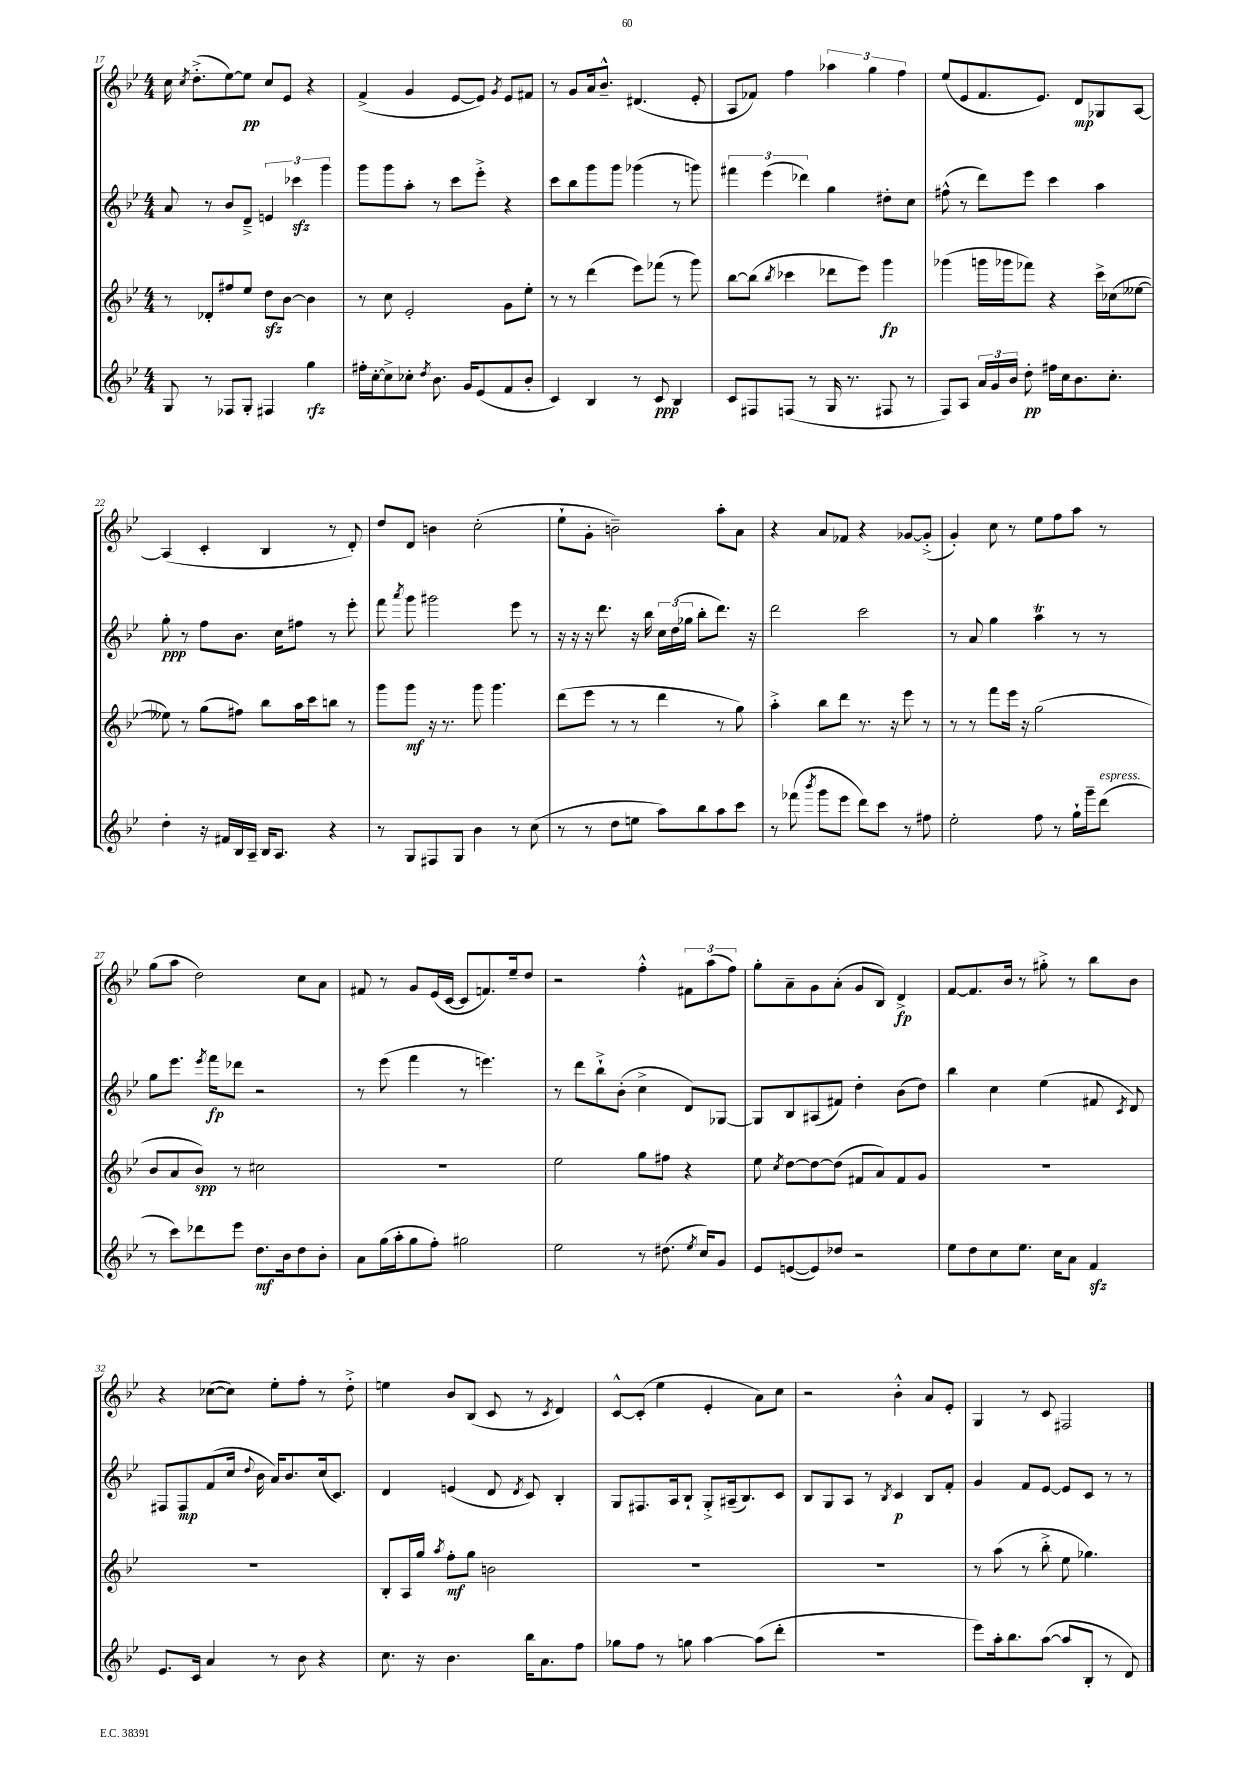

**kern	**dynam	**kern	**dynam	**kern	**dynam	**kern	**dynam
*part4	*part4	*part3	*part3	*part2	*part2	*part1	*part1
*staff4	*staff4	*staff3	*staff3	*staff2	*staff2	*staff1	*staff1
*clefG2	*	*clefG2	*	*clefG2	*	*clefG2	*
*k[b-e-]	*	*k[b-e-]	*	*k[b-e-]	*	*k[b-e-]	*
*M4/4	*	*M4/4	*	*M4/4	*	*M4/4	*
=17	=17	=17	=17	=17	=17	=17	=17
8G/	.	8r	.	8a/	.	16cc\	.
.	.	.	.	.	.	8qcc/	.
.	.	.	.	.	.	(8.dd'^\L	.
8r	.	8d-X'/L	.	8r	.	.	.
8F-X/L	.	8ff#X/	.	8b-/L	.	[8ee-\)	.
8G'/J	.	8ee-/J	.	8d~^/J	.	8ee-\J]	pp
4F#X/	.	8ddzz\L	.	6en/	.	8cc/L	.
.	.	[8b-\J	.	.	.	8e-/J	.
.	.	.	.	6ccc-Xzz\	.	.	.
4gg\	rfz	4b-\]	.	.	.	4r	.
.	.	.	.	6ggg\	.	.	.
=18	=18	=18	=18	=18	=18	=18	=18
16ff#X'\LL	.	8r	.	8ggg\L	.	(4f^/	.
[16cc'\J	.	.	.	.	.	.	.
8cc^\]	.	8cc\	.	8ggg\	.	.	.
8cc-X'\J	.	2e-'/	.	8aa'\J	.	4g/	.
8qdd/	.	.	.	.	.	.	.
8.b-\	.	.	.	8r	.	.	.
.	.	.	.	8ccc\L	.	[8e-/L	.
16g/KL	.	.	.	.	.	.	.
(8e-/	.	.	.	8eee-'^\J	.	8e-/J])	.
.	.	.	.	.	.	8qg/	.
8f/	.	8g\L	.	4r	.	8e-/L	.
8b-'/J	.	8ee-'\J	.	.	.	8f#X/J	.
=19	=19	=19	=19	=19	=19	=19	=19
4c/)	.	8r	.	8ccc\L	.	8r	.
.	.	8r	.	8bb-\	.	8g/L	.
4B-/	.	(4ddd\	.	8ggg\	.	16a/k	.
.	.	.	.	.	.	8.b-~^^/J	.
.	.	.	.	8ggg\J	.	.	.
8r	.	8eee-\L)	.	(4ggg-X\	.	(4.d#X/	.
8c/	ppp	(8fff-X\J	.	.	.	.	.
4B-/	.	8r	.	8r	.	.	.
.	.	8ggg\)	.	8gggn\)	.	8e-'/	.
=20	=20	=20	=20	=20	=20	=20	=20
8c/L	.	[8bb-\L	.	6fff#X\	.	8A/L	.
8F#X/	.	(8bb-\J]	.	.	.	8f-X/J)	.
.	.	.	.	(6eee-\	.	.	.
.	.	8qbb-/	.	.	.	.	.
(8Fn/J	.	4ccc-X\	.	.	.	4ff\	.
.	.	.	.	6ddd-X\)	.	.	.
8r	.	.	.	.	.	.	.
16G/	.	8ddd-X\L	.	4gg\	.	6aa-X\	.
8.r	.	.	.	.	.	.	.
.	.	8eee-\J)	.	.	.	.	.
.	.	.	.	.	.	6gg\	.
8F#X/	.	4ggg\	fp	8dd#X'\L	.	.	.
.	.	.	.	.	.	6ff\	.
8r	.	.	.	8cc\J	.	.	.
=21	=21	=21	=21	=21	=21	=21	=21
8F/L)	.	(4ggg-X\	.	(8ff#X^^\	.	(8ee-/L	.
8A/J	.	.	.	8r	.	8e-/	.
24a/LL	.	16gggn\LL	.	8ddd\L)	.	8.f/	.
24g/	.	.	.	.	.	.	.
.	.	16ggg-X\J	.	.	.	.	.
24b-/JJ	.	.	.	.	.	.	.
8dd'\	pp	8fff-X\J)	.	8eee-\J	.	.	.
.	.	.	.	.	.	8.e-/J)	.
16ff#X\LL	.	4r	.	4ccc\	.	.	.
16cc\J	.	.	.	.	.	.	.
8.b-\	.	.	.	.	.	8d/L	mp
.	.	16ccc^\LL	.	4aa\	.	8G-X/	.
8.cc'\J	.	(16cc-X\J	.	.	.	.	.
.	.	[8ee--X\J	.	.	.	[8A/J	.
!!LO:LB:g=z
=22	=22	=22	=22	=22	=22	=22	=22
4dd'\	.	8ee--X\])	.	8gg'\	ppp	(4A/]	.
.	.	8r	.	8r	.	.	.
16r	.	(8gg\L	.	8ff\L	.	4c'/	.
16f#X/LL	.	.	.	.	.	.	.
16B-/	.	8ff#X\J)	.	8.b-\J	.	.	.
16A~/JJ	.	.	.	.	.	.	.
16B-/KL	.	8bb-\L	.	.	.	4B-/	.
8.A/J	.	.	.	16cc\KL	.	.	.
.	.	16aa\L	.	8ff#X\J	.	.	.
.	.	16ccc\J	.	.	.	.	.
4r	.	8bbn\J	.	8r	.	8r	.
.	.	8r	.	8eee-'\	.	8d'/)	.
=23	=23	=23	=23	=23	=23	=23	=23
8r	.	8ggg\L	.	8fff\	.	8dd/L	.
.	.	.	.	8qaaa/	.	.	.
8G/L	.	8ggg\J	mf	8ggg\	.	8d/J	.
8F#X/	.	16r	.	2ggg#X\	.	4bn\	.
.	.	8.r	.	.	.	.	.
8G/J	.	.	.	.	.	.	.
4b-\	.	8ggg\	.	.	.	(2cc'\	.
.	.	4.ggg\	.	.	.	.	.
8r	.	.	.	8eee-\	.	.	.
(8cc\	.	.	.	8r	.	.	.
=24	=24	=24	=24	=24	=24	=24	=24
8r	.	(8ddd\L	.	16r	.	8ee-`\L	.
.	.	.	.	16r	.	.	.
8r	.	8eee-\J	.	16r	.	8g'\J	.
.	.	.	.	8.ddd\	.	.	.
8dd\L	.	8r	.	.	.	2bn~\)	.
8een\J	.	8r	.	16r	.	.	.
.	.	.	.	16bb-\	.	.	.
8aa\L)	.	4ddd\	.	24cc\LL	.	.	.
.	.	.	.	(24dd\	.	.	.
.	.	.	.	24gg-X\JJ	.	.	.
8bb-\	.	.	.	8bb-'\L	.	.	.
8aa\	.	8r	.	8.ddd\J)	.	8aa'\L	.
8ccc\J	.	8gg\)	.	.	.	8a\J	.
.	.	.	.	16r	.	.	.
=25	=25	=25	=25	=25	=25	=25	=25
8r	.	4aa'^\	.	2ddd\	.	4r	.
(8fff-X\	.	.	.	.	.	.	.
8qbbb-/	.	.	.	.	.	.	.
8ggg\L	.	8bb-\L	.	.	.	8a/L	.
8eee-\J	.	8ddd\J	.	.	.	8f-X/J	.
8ddd\L)	.	8.r	.	2ccc\	.	4r	.
8ccc\J	.	.	.	.	.	.	.
.	.	16r	.	.	.	.	.
8r	.	8eee-\	.	.	.	[8g-X/L	.
8ff#X\	.	8r	.	.	.	(8g-'^/J]	.
=26	=26	=26	=26	=26	=26	=26	=26
2ee-'\	.	8r	.	8r	.	4g'/)	.
.	.	8r	.	8a/	.	.	.
.	.	8fff\L	.	4gg\	.	8cc\	.
.	.	16eee-\Jk	.	.	.	8r	.
.	.	16r	.	.	.	.	.
8ff\	.	(2gg\	.	4aat\	.	8ee-\L	.
8r	.	.	.	.	.	8ff\	.
16gg`\LL	.	.	.	8r	.	8aa\J	.
16ggg~\J	.	.	.	.	.	.	.
!LO:TX:a:i:t=espress.	!	!	!	!	!	!	!
(8ddd\J	.	.	.	8r	.	8r	.
!!LO:LB:g=z
=27	=27	=27	=27	=27	=27	=27	=27
8r	.	8b-/L	.	8gg\L	.	(8gg\L	.
8ccc\L)	.	8a/	.	8.eee-\J	.	8aa\J	.
8ddd-X\	.	8b-/J)	spp	.	.	2dd\)	.
.	.	.	.	8qeee-/	.	.	.
.	.	.	.	16fff\KL	fp	.	.
8eee-\J	.	8r	.	8ddd-X\J	.	.	.
8.dd\L	mf	2cc#X\	.	2r	.	.	.
16b-\k	.	.	.	.	.	.	.
8dd\	.	.	.	.	.	8cc\L	.
8b-'\J	.	.	.	.	.	8a\J	.
=28	=28	=28	=28	=28	=28	=28	=28
8a\L	.	1r	.	8r	.	8f#X/	.
(16gg\L	.	.	.	(8eee-\	.	8r	.
16aa'\J	.	.	.	.	.	.	.
8gg\	.	.	.	4fff\	.	8g/L	.
8ff'\J)	.	.	.	.	.	(16e-/L	.
.	.	.	.	.	.	[16c/JJ	.
2gg#X\	.	.	.	8r	.	8c/L]	.
.	.	.	.	4.eeen\)	.	8.fn/)	.
.	.	.	.	.	.	16ee-~/k	.
.	.	.	.	.	.	8dd/J	.
=29	=29	=29	=29	=29	=29	=29	=29
2ee-\	.	2ee-\	.	8r	.	2r	.
.	.	.	.	8ddd\L	.	.	.
.	.	.	.	8bb-`^\	.	.	.
.	.	.	.	(8b-'\J	.	.	.
8r	.	8gg\L	.	4cc^\	.	4ff'^^\	.
(8.dd#X\	.	8ff#X\J	.	.	.	.	.
.	.	4r	.	8d/L)	.	12f#X\L	.
8qee-/	.	.	.	.	.	.	.
16cc/KL)	.	.	.	.	.	.	.
.	.	.	.	.	.	(12aa\	.
8g/J	.	.	.	[8G-X/J	.	.	.
.	.	.	.	.	.	12ff\J)	.
=30	=30	=30	=30	=30	=30	=30	=30
8e-/L	.	8ee-\	.	8G-/L]	.	8gg'\L	.
.	.	8qcc/	.	.	.	.	.
([8en/	.	[8dd\L	.	8B-/	.	8a~\	.
8e/])	.	8dd\_	.	(8A#X/	.	8g\	.
8dd-X/J	.	(8dd\J]	.	8f#X/J)	.	(8a'\J	.
2r	.	8f#X/L	.	4dd'\	.	8g/L	.
.	.	8a/)	.	.	.	8B-/J)	.
.	.	8f#/	.	(8b-\L	.	4d^/	fp
.	.	8g/J	.	8dd\J)	.	.	.
=31	=31	=31	=31	=31	=31	=31	=31
8ee-\L	.	1r	.	4bb-\	.	[8f/L	.
8dd\	.	.	.	.	.	8.f/]	.
8cc\	.	.	.	4cc\	.	.	.
.	.	.	.	.	.	16b-/Jk	.
8.ee-\J	.	.	.	.	.	8r	.
.	.	.	.	(4ee-\	.	8gg#X'^\	.
16cc\KL	.	.	.	.	.	.	.
8a\J	.	.	.	.	.	8r	.
4fzz/	.	.	.	8f#X/	.	8bb-\L	.
.	.	.	.	8qc/	.	.	.
.	.	.	.	8d/)	.	8b-\J	.
!!LO:LB:g=z
=32	=32	=32	=32	=32	=32	=32	=32
8.e-/L	.	1r	.	8F#X/L	.	4r	.
.	.	.	.	8F#/	mp	.	.
16c/Jk	.	.	.	.	.	.	.
4a/	.	.	.	(8f/	.	([8cc-X\L	.
.	.	.	.	16cc/Jk	.	8cc-\J])	.
.	.	.	.	8qqdd/	.	.	.
.	.	.	.	16b-\	.	.	.
8r	.	.	.	16a/KL)	.	8ee-'\L	.
.	.	.	.	8.b-/	.	.	.
8b-\	.	.	.	.	.	8ff'\J	.
4r	.	.	.	(16cc/k	.	8r	.
.	.	.	.	8.c/J)	.	.	.
.	.	.	.	.	.	8dd'^\	.
=33	=33	=33	=33	=33	=33	=33	=33
8.cc\	.	8B-'/L	.	4d/	.	4een\	.
.	.	16A/L	.	.	.	.	.
16r	.	16gg/JJ	.	.	.	.	.
.	.	8qaa/	.	.	.	.	.
4.b-\	.	8ff'\L	mf	(4en/	.	8b-/L	.
.	.	8gg\J	.	.	.	(8B-/J	.
.	.	2bn\	.	8d/	.	8c/	.
.	.	.	.	8qd/	.	.	.
16bb-\KL	.	.	.	8c/)	.	8r	.
8.a\	.	.	.	.	.	.	.
.	.	.	.	.	.	8qc/	.
.	.	.	.	4B-'/	.	4d/)	.
8ff\J	.	.	.	.	.	.	.
=34	=34	=34	=34	=34	=34	=34	=34
8gg-X\L	.	1r	.	8G/L	.	[8c^^/L	.
8ff\J	.	.	.	8.F#X/	.	(8c'/J]	.
8r	.	.	.	.	.	4ee-\	.
.	.	.	.	16A/k	.	.	.
8ggn\	.	.	.	8B-`/J	.	.	.
[4aa\	.	.	.	8G'^/L	.	4e-'/	.
.	.	.	.	(16A#X~/k	.	.	.
.	.	.	.	8.B-/)	.	.	.
(8aa\L]	.	.	.	.	.	8a\L)	.
8ddd'\J	.	.	.	8c/J	.	8cc\J	.
=35	=35	=35	=35	=35	=35	=35	=35
1r	.	1r	.	8B-/L	.	2r	.
.	.	.	.	8G/	.	.	.
.	.	.	.	8A/J	.	.	.
.	.	.	.	8r	.	.	.
.	.	.	.	8qB-/	.	.	.
.	.	.	.	4c/	p	4b-'^^\	.
.	.	.	.	8B-/L	.	8a/L	.
.	.	.	.	8f'/J	.	8e-'/J	.
=36	=36	=36	=36	=36	=36	=36	=36
8eee-\L)	.	8r	.	4g/	.	4G/	.
16aa'\k	.	(8aa\	.	.	.	.	.
8.bb-\	.	.	.	.	.	.	.
.	.	8r	.	8f/L	.	8r	.
([8aa\J	.	8bb-'^\	.	[8e-/J	.	8c/	.
8aa/L]	.	8ee-\	.	8e-/L]	.	2F#X/	.
8B-'/J	.	4.gg-X\)	.	8c/J	.	.	.
8r	.	.	.	8r	.	.	.
8d/)	.	.	.	8r	.	.	.
==	==	==	==	==	==	==	==
*-	*-	*-	*-	*-	*-	*-	*-
